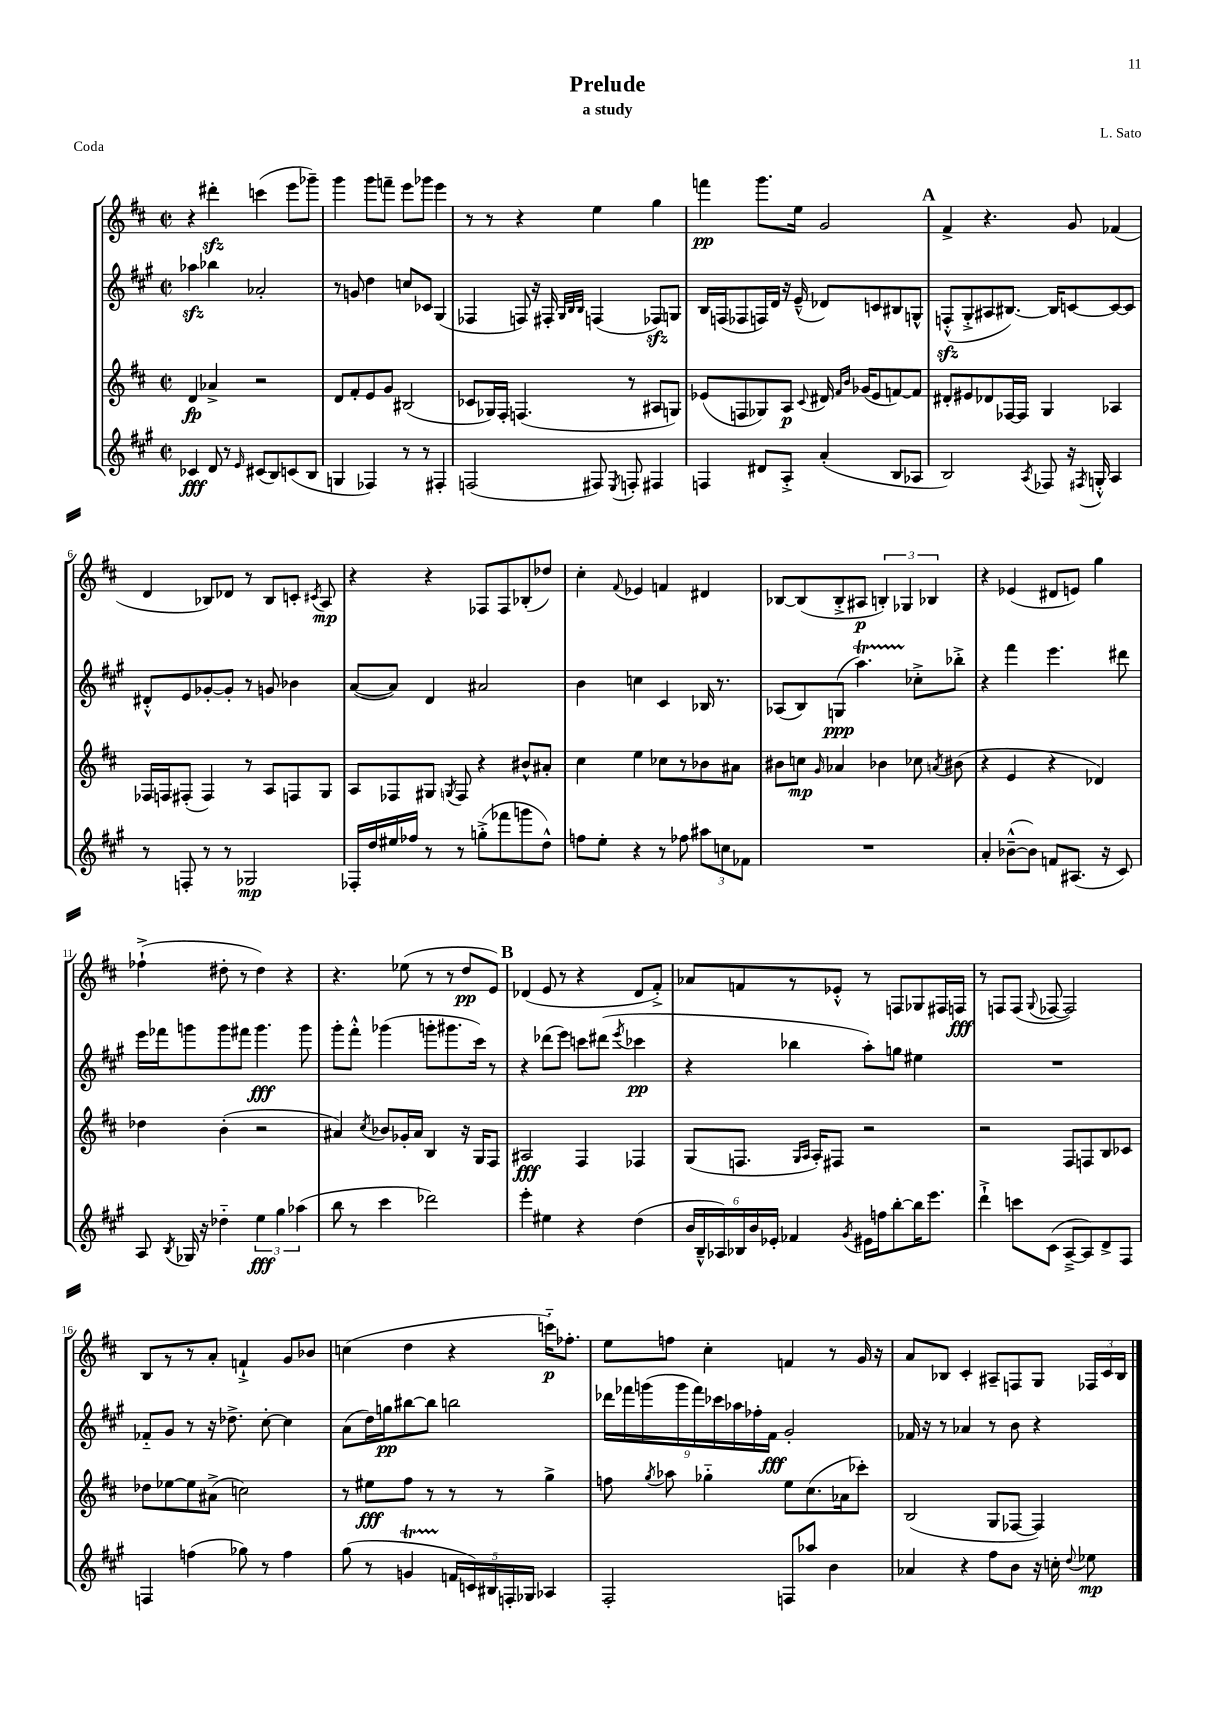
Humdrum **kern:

**kern	**dynam	**kern	**dynam	**kern	**dynam	**kern	**dynam
*part4	*part4	*part3	*part3	*part2	*part2	*part1	*part1
*staff4	*staff4	*staff3	*staff3	*staff2	*staff2	*staff1	*staff1
*clefG2	*	*clefG2	*	*clefG2	*	*clefG2	*
*k[f#c#g#]	*	*k[f#c#]	*	*k[f#c#g#]	*	*k[f#c#]	*
*M2/2	*	*M2/2	*	*M2/2	*	*M2/2	*
*met(c|)	*	*met(c|)	*	*met(c|)	*	*met(c|)	*
=1	=1	=1	=1	=1	=1	=1	=1
4c-X/	fff	4d/	fp	4aa-Xzz\	.	4r	.
8d/	.	4a-X^/	.	4bb-X\	.	4ddd#Xzz'\	.
8r	.	.	.	.	.	.	.
16qqe/	.	.	.	.	.	.	.
(8c#X/L	.	2r	.	2a-X'/	.	(4cccn\	.
8B/)	.	.	.	.	.	.	.
(8cn/	.	.	.	.	.	8eee\L	.
8B/J	.	.	.	.	.	8ggg-X~\J)	.
=2	=2	=2	=2	=2	=2	=2	=2
4Gn/	.	8d/L	.	8r	.	4ggg\	.
.	.	8f#'/	.	8gn/	.	.	.
4F-X/)	.	8e/	.	4dd\	.	8ggg\L	.
.	.	8g/J	.	.	.	8fffn~\J	.
8r	.	(2B#X/	.	8ccn/L	.	8eee\L	.
8r	.	.	.	8c-X/J	.	8ggg-X\J	.
4F#X'/	.	.	.	(4G#/	.	4eee\	.
=3	=3	=3	=3	=3	=3	=3	=3
(2Fn/	.	8c-X/L	.	4F-X/	.	8r	.
.	.	16G-X/L)	.	.	.	8r	.
.	.	16F#'/JJ	.	.	.	.	.
.	.	(4.Fn/	.	8Fn/)	.	4r	.
.	.	.	.	16r	.	.	.
.	.	.	.	16F#X'/	.	.	.
.	.	.	.	32qqG#/LLL	.	.	.
.	.	.	.	32qqB/	.	.	.
.	.	.	.	32qqB/JJJ	.	.	.
8F#X/)	.	.	.	(4Fn/	.	4ee\	.
8qE/	.	.	.	.	.	.	.
8Fn'/	.	8r	.	.	.	.	.
4F#X/	.	8A#X/L	.	8F-Xzz/L)	.	4gg\	.
.	.	8Gn/J)	.	8Gn/J	.	.	.
=4	=4	=4	=4	=4	=4	=4	=4
4Fn/	.	(8e-X/L	.	16B/LL	.	4fffn\	pp
.	.	.	.	(16Fn/J	.	.	.
.	.	8Fn/	.	8F-X/	.	.	.
8d#X/L	.	8G-X/)	.	16Fn/L)	.	8.ggg\L	.
.	.	.	.	16d/JJ	.	.	.
8A'^/J	.	8A/J	p	16r	.	.	.
.	.	.	.	(16e~^^/	.	16ee\Jk	.
.	.	8qqc#/	.	.	.	.	.
(4a'/	.	16d#X/	.	8d-X/L)	.	2g/	.
.	.	16qqf#/LL	.	.	.	.	.
.	.	16qqb/JJ	.	.	.	.	.
.	.	(16g-X/KL	.	.	.	.	.
.	.	8e-/	.	8cn/	.	.	.
8B/L	.	[8fn/)	.	8B#X/	.	.	.
8A-X/J	.	8f/J]	.	8Gn^^/J	.	.	.
!!LO:REH:place=s1:t=A
=5	=5	=5	=5	=5	=5	=5	=5
2B/)	.	8d#X'/L	.	(8Fnzz'^^/L	.	4f#^/	.
.	.	8e#X/	.	8G#'^/	.	.	.
.	.	8d-X/	.	8A#X/	.	4.r	.
.	.	[16F-X/L	.	[8.B#X/J)	.	.	.
.	.	16F-/JJ]	.	.	.	.	.
8qA/	.	.	.	.	.	.	.
8F-X/	.	4G/	.	.	.	.	.
.	.	.	.	16B#/KL]	.	.	.
16r	.	.	.	[8cn/	.	8g/	.
8qF#X/	.	.	.	.	.	.	.
16Gn'^^/	.	.	.	.	.	.	.
4A/	.	4A-X/	.	8c/_	.	(4f-X/	.
.	.	.	.	8c/J]	.	.	.
!!LO:LB:g=z
=6	=6	=6	=6	=6	=6	=6	=6
8r	.	16F-X/LL	.	8d#X'^^/L	.	4d/	.
.	.	16Fn/J	.	.	.	.	.
8Fn'/	.	(8F#X'/J	.	8e/	.	.	.
8r	.	4F#/)	.	[8g-X'/	.	8B-X/L)	.
8r	.	.	.	8g-'/J]	.	8d-X/J	.
2G-X/	mp	8r	.	8r	.	8r	.
.	.	8A/L	.	8gn/	.	8B-/L	.
.	.	8Fn/	.	4b-X\	.	8cn'/J	.
.	.	.	.	.	.	8qc#X/	.
.	.	8G/J	.	.	.	8A/	mp
=7	=7	=7	=7	=7	=7	=7	=7
16F-X'/LL	.	8A/L	.	([8a/L	.	4r	.
16dd/	.	.	.	.	.	.	.
16ee#X/	.	8F-X/	.	8a/J])	.	.	.
16ff-X/JJ	.	.	.	.	.	.	.
8r	.	8G#X/J	.	4d/	.	4r	.
.	.	8qGn/	.	.	.	.	.
8r	.	8F-/	.	.	.	.	.
(8ggn'^\L	.	4r	.	2a#X/	.	8F-X/L	.
8fff-X\	.	.	.	.	.	8F-/	.
8gggn\	.	8b#X^^/L	.	.	.	(8B-X'/	.
8dd^^\J)	.	8a#X'/J	.	.	.	8dd-X/J)	.
=8	=8	=8	=8	=8	=8	=8	=8
8ffn\L	.	4cc#\	.	4b\	.	4cc#'\	.
8ee'\J	.	.	.	.	.	.	.
.	.	.	.	.	.	8qqf#/	.
4r	.	4ee\	.	4ccn\	.	4e-X/	.
8r	.	8cc-X\L	.	4c#/	.	4fn/	.
8ff-X\	.	8r	.	.	.	.	.
12aa#X\L	.	8b-X\	.	16B-X/	.	4d#X/	.
.	.	.	.	8.r	.	.	.
12ccn\	.	.	.	.	.	.	.
.	.	8a#X\J	.	.	.	.	.
12f-X\J	.	.	.	.	.	.	.
=9	=9	=9	=9	=9	=9	=9	=9
1r	.	8b#X\L	.	(8A-X/L	.	[8B-X/L	.
.	.	8ccn\J	mp	8B/)	.	(8B-/]	.
.	.	16qqg/	.	.	.	.	.
.	.	4a-X/	.	(8Gn/J	ppp	8B-'^/	.
.	.	.	.	4.aaT\)	.	8A#X/J	p
.	.	4b-X\	.	.	.	6Bn'/)	.
.	.	.	.	.	.	6G-X/	.
.	.	8cc-X\	.	8cc-X'^\L	.	.	.
.	.	.	.	.	.	6B-X/	.
.	.	8qan/	.	.	.	.	.
.	.	(8b#X\	.	8bb-X'^\J	.	.	.
=10	=10	=10	=10	=10	=10	=10	=10
4a'/	.	4r	.	4r	.	4r	.
([8b-X~^^\L	.	4e/	.	4fff#\	.	(4e-X/	.
8b-\J])	.	.	.	.	.	.	.
8fn/L	.	4r	.	4.eee\	.	8d#X/L	.
(8.A#X/J	.	.	.	.	.	8en/J)	.
.	.	4d-X/)	.	.	.	4gg\	.
16r	.	.	.	.	.	.	.
8c#/)	.	.	.	8ddd#X\	.	.	.
!!LO:LB:g=z
=11	=11	=11	=11	=11	=11	=11	=11
8A/	.	4dd-X\	.	16eee\LL	.	(4ff-X`^\	.
.	.	.	.	16fff-X\J	.	.	.
8qB/	.	.	.	.	.	.	.
16G-X/	.	.	.	8gggn\	.	.	.
16r	.	.	.	.	.	.	.
4dd-X\	.	(4b'\	.	8ggg\	.	8dd#X'\	.
.	.	.	.	8fff#X\J	.	8r	.
6ee\	fff	2r	.	4.ggg\	fff	4dd#\)	.
6gg#\	.	.	.	.	.	.	.
.	.	.	.	.	.	4r	.
(6aa-X\	.	.	.	.	.	.	.
.	.	.	.	8ggg\	.	.	.
=12	=12	=12	=12	=12	=12	=12	=12
8bb\	.	4a#X/)	.	8ggg#'\L	.	4.r	.
8r	.	.	.	8fff#'^^\J	.	.	.
.	.	8qcc#/	.	.	.	.	.
4ccc#\	.	8b-X/L	.	(4ggg-X\	.	.	.
.	.	16g-X'/L	.	.	.	(8ee-X\	.
.	.	16a#/JJ	.	.	.	.	.
2ddd-X\)	.	4B/	.	8gggn'\L	.	8r	.
.	.	.	.	8.ggg#X\	.	8r	.
.	.	16r	.	.	.	8dd/L	pp
.	.	16G/KL	.	16ccc#\Jk)	.	.	.
.	.	8F#/J	.	8r	.	8e/J)	.
!!LO:REH:place=s1:t=B
=13	=13	=13	=13	=13	=13	=13	=13
4eee'\	.	2A#X/	fff	4r	.	(4d-X/	.
4ee#X\	.	.	.	(8ddd-X\L	.	8e/	.
.	.	.	.	8eee\J)	.	8r	.
4r	.	4F#/	.	8cccn\L	.	4r	.
.	.	.	.	(8ddd#X\J	.	.	.
.	.	.	.	8qeee/	.	.	.
(4dd\	.	4F-X/	.	4ccc-X\	pp	8d-/L	.
.	.	.	.	.	.	8f#'^/J)	.
=14	=14	=14	=14	=14	=14	=14	=14
24b/LL	.	(8G/L	.	4r	.	8a-X/L	.
24B~^^/	.	.	.	.	.	.	.
24A-X/)	.	.	.	.	.	.	.
24B-X/	.	8.Fn/J	.	.	.	8fn/	.
24b/	.	.	.	.	.	.	.
24e-X'/JJ	.	.	.	.	.	.	.
4f-X/	.	.	.	4bb-X\	.	8r	.
.	.	16qqG/LL	.	.	.	.	.
.	.	16qqA/JJ	.	.	.	.	.
.	.	16A'/KL)	.	.	.	.	.
.	.	8F#X/J	.	.	.	8e-X'^^/J	.
8qg#/	.	.	.	.	.	.	.
16e#X\LL	.	2r	.	8aa'\L)	.	8r	.
16ffn\J	.	.	.	.	.	.	.
[8bb'\	.	.	.	8ggn\J	.	8Fn/L	.
16bb\K]	.	.	.	4ee#X\	.	8G-X/	.
8.eee\J	.	.	.	.	.	.	.
.	.	.	.	.	.	16F#X/L	.
.	.	.	.	.	.	16Fn/JJ	fff
=15	=15	=15	=15	=15	=15	=15	=15
4ddd`^\	.	2r	.	1r	.	8r	.
.	.	.	.	.	.	8Fn/L	.
8cccn\L	.	.	.	.	.	(8F/J	.
.	.	.	.	.	.	8qqG/	.
(8c#\J	.	.	.	.	.	[8F-X/	.
[8A~^/L	.	8F#/L	.	.	.	2F-/])	.
8A/])	.	8Fn/	.	.	.	.	.
8d^/	.	8B/	.	.	.	.	.
8F#/J	.	8c-X/J	.	.	.	.	.
!!LO:LB:g=z
=16	=16	=16	=16	=16	=16	=16	=16
4Fn/	.	8dd-X\L	.	8f-X/L	.	8B/L	.
.	.	[8ee-X\	.	8g#/J	.	8r	.
(4ffn\	.	8ee-\]	.	8r	.	8r	.
.	.	(8a#X^\J	.	16r	.	8a'/J	.
.	.	.	.	8.dd-X^\	.	.	.
8gg-X\)	.	2ccn\)	.	.	.	4fn`^/	.
8r	.	.	.	[8cc#'\	.	.	.
4ff\	.	.	.	4cc#\]	.	8g/L	.
.	.	.	.	.	.	8b-X/J	.
=17	=17	=17	=17	=17	=17	=17	=17
(8gg#\	.	8r	.	(8a\L	.	(4ccn\	.
8r	.	8ee#X\L	fff	16dd\L)	.	.	.
.	.	.	.	16ggn\J	pp	.	.
4gnT/	.	8ff#\J	.	[8bb#X\	.	4dd\	.
.	.	8r	.	8bb#\J]	.	.	.
20fn/LL	.	8r	.	2bbn\	.	4r	.
20cn/)	.	.	.	.	.	.	.
20B#X/	.	.	.	.	.	.	.
.	.	8r	.	.	.	.	.
20Fn'/	.	.	.	.	.	.	.
20G-X/JJ	.	.	.	.	.	.	.
4A-X/	.	4gg^\	.	.	.	16cccn\KL)	p
.	.	.	.	.	.	8.ff-X'\J	.
=18	=18	=18	=18	=18	=18	=18	=18
2F#'/	.	8ffn\	.	18ddd-X\LL	.	8ee\L	.
.	.	.	.	18fff-X\	.	.	.
.	.	.	.	(18gggn\	.	.	.
.	.	8qgg/	.	.	.	.	.
.	.	8aa-X\	.	.	.	8ffn\J	.
.	.	.	.	18ggg\	.	.	.
.	.	.	.	18fff-\)	.	.	.
.	.	4gg-X\	.	.	.	4cc#'\	.
.	.	.	.	18ccc-X\	.	.	.
.	.	.	.	18aa-X\	.	.	.
.	.	.	.	18ff-X'\	.	.	.
.	.	.	.	18f#\JJ	fff	.	.
8Fn/L	.	8ee\L	.	2g#'/	.	4fn/	.
8aa-X/J	.	(8.cc#\	.	.	.	.	.
4b\	.	.	.	.	.	8r	.
.	.	16a-X\k	.	.	.	.	.
.	.	8ccc-X'\J)	.	.	.	16g/	.
.	.	.	.	.	.	16r	.
=19	=19	=19	=19	=19	=19	=19	=19
4a-X/	.	(2B/	.	16f-X/	.	8a/L	.
.	.	.	.	16r	.	.	.
.	.	.	.	8r	.	8B-X/J	.
4r	.	.	.	4a-X/	.	4c#'/	.
8ff#\L	.	8G/L	.	8r	.	8A#X~/L	.
8b\J	.	[8F-X/J	.	8b\	.	8Fn/	.
16r	.	4F-/])	.	4r	.	8G/J	.
16ccn'\	.	.	.	.	.	.	.
8qqdd/	.	.	.	.	.	.	.
8ee-X\	mp	.	.	.	.	24F-X/LL	.
.	.	.	.	.	.	24c#/	.
.	.	.	.	.	.	24B-/JJ	.
==	==	==	==	==	==	==	==
*-	*-	*-	*-	*-	*-	*-	*-
